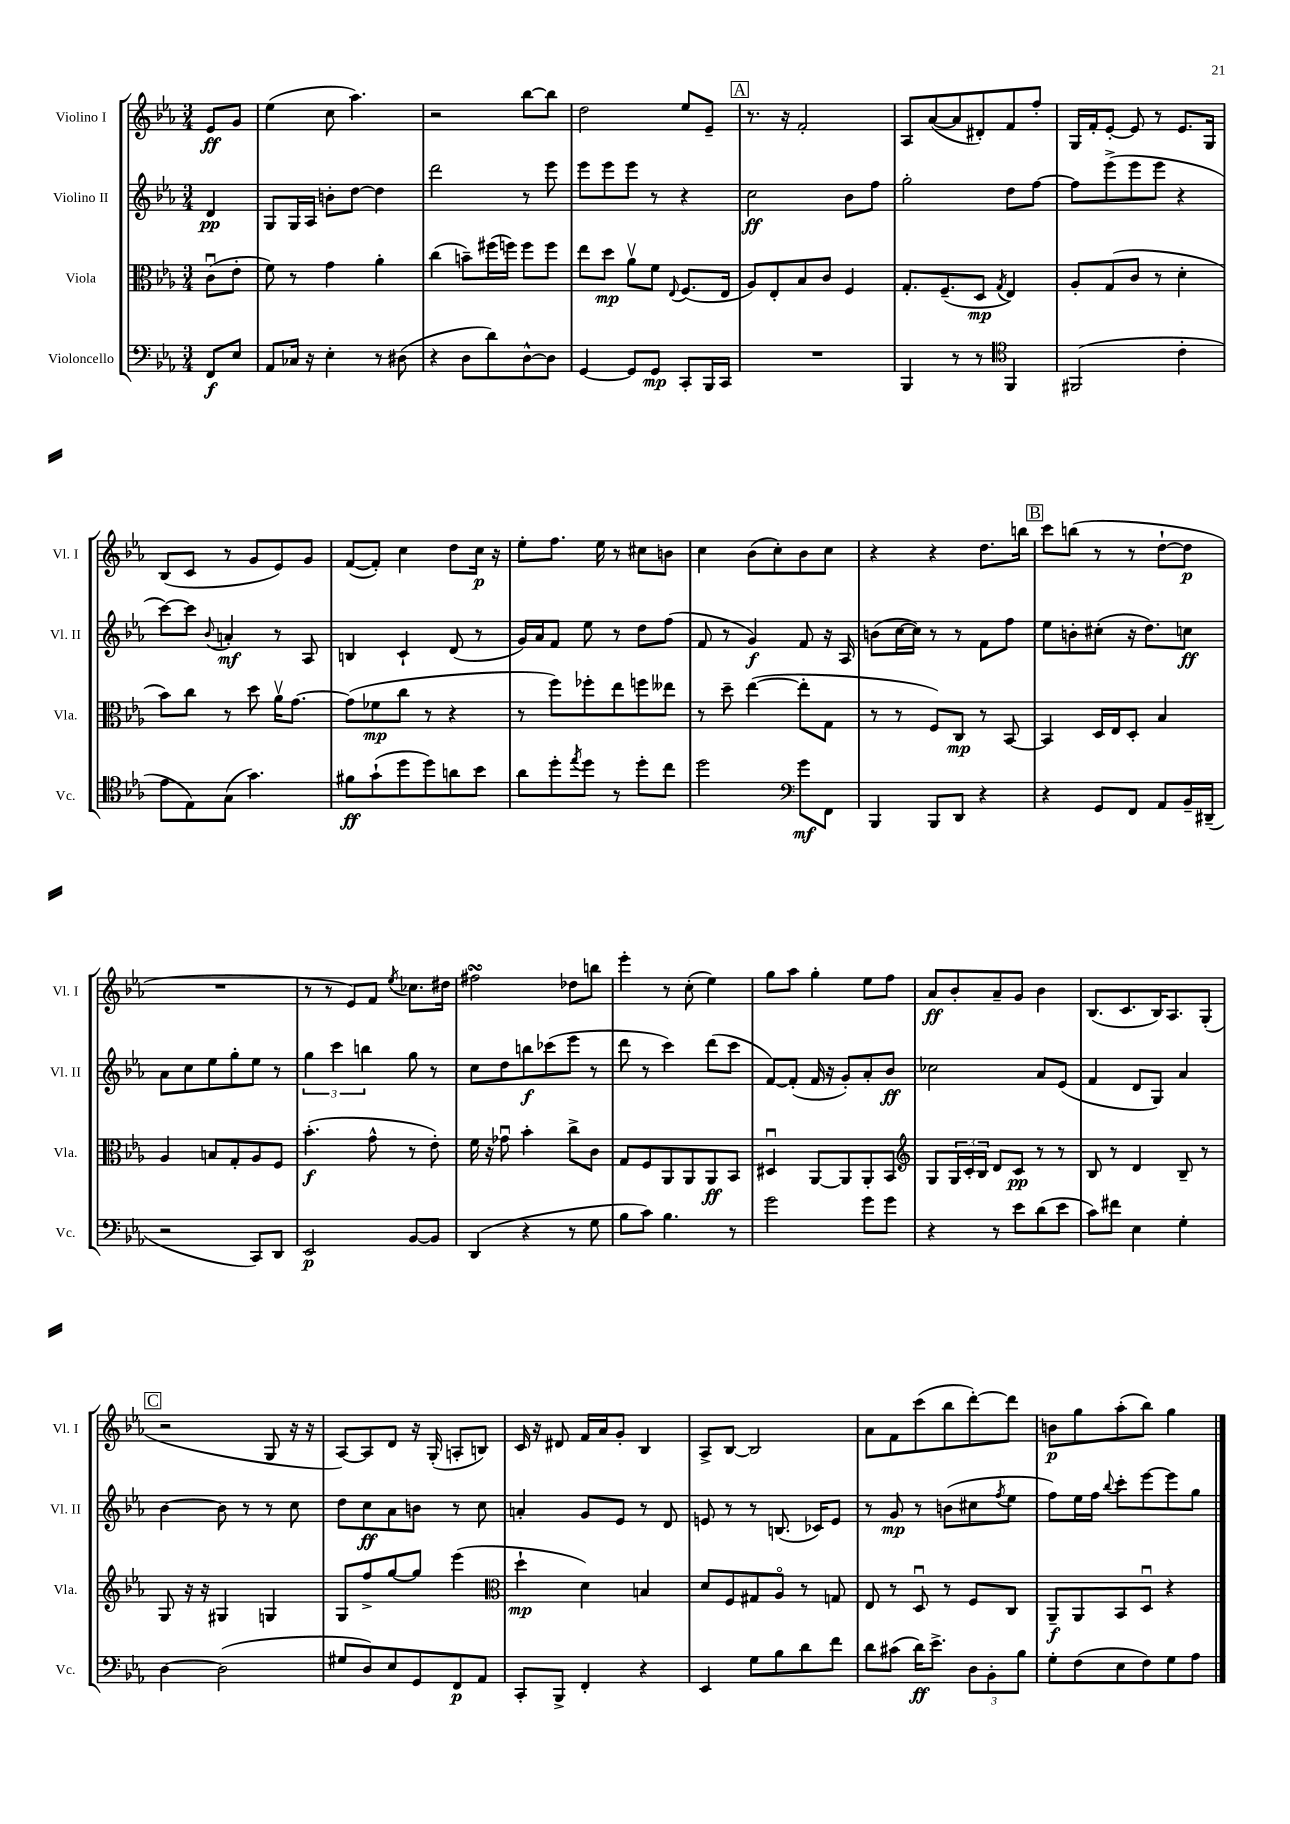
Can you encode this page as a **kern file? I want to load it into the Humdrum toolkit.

**kern	**kern	**kern	**kern
*staff4	*staff3	*staff2	*staff1
*clefF4	*clefC3	*clefG2	*clefG2
*k[b-e-a-]	*k[b-e-a-]	*k[b-e-a-]	*k[b-e-a-]
*M3/4	*M3/4	*M3/4	*M3/4
8FF/L	(8cu\L	4d/	8e-/L
8E-/J	8e-'\J	.	8g/J
=	=	=	=
8AA-/L	8f\)	8G/L	(4ee-\
16C-/Jk	8r	16G/L	.
16r	.	16A-/JJ	.
4E-'\	4g\	8b'\L	8cc\
.	.	[8dd\J	4.aa-\)
8r	4a-'\	4dd\]	.
(8D#\	.	.	.
=	=	=	=
4r	(4cc\	2ddd\	2r
8D\L	8b~\L)	.	.
8d\)	(16ff#\L	.	.
.	16ff\JJ)	.	.
[8D^^\	8ff\L	8r	[8bb-\L
8D\]J	8ff\J	8eee-\	8bb-\]J
=	=	=	=
[4GG/	8ee-\L	8eee-\L	2dd\
.	8dd\J	8eee-\	.
8GG/]L	8a-v\L	8eee-\J	.
8GG/J	8f\J	8r	.
.	8qqE-/	.	.
8CC'/L	(8.F/L	4r	8ee-/L
16BBB-/L	.	.	8e-~/J
16CC/JJ	16E-/Jk	.	.
=	=	=	=
2.r	8A-/L)	2cc\	8.r
.	8E-'/	.	.
.	.	.	16r
.	8B-/	.	2f'/
.	8c/J	.	.
.	4F/	8b-\L	.
.	.	8ff\J	.
=	=	=	=
4BBB-/	8.G'/L	2gg'\	8A-/L
.	.	.	([8a-/
.	(8.F~/	.	.
8r	.	.	8a-/]
8r	8D/J	.	8d#'/)
*clefC4	*	*	*
.	8qG/	.	.
4FF/	4E-/)	8dd\L	8f/
.	.	[8ff\J	8ff'/J
=	=	=	=
(2FF#/	8A-'/L	8ff\]L	16G/LL
.	.	.	16f'/J
.	(8G/	(8eee-^\	[8e-'/J
.	8c/J	8eee-\	8e-/]
.	8r	8eee-\J	8r
4c'\	4d'\	4r	8.e-/L
.	.	.	16G/Jk
=	=	=	=
8e-\L	8b-\L)	[8ccc\L)	(8B-/L
8E-\)	8cc\J	8ccc\]J	8c/J
.	.	8qqb-/	.
(8G\J	8r	4a'/	8r
4.g\)	8dd\	.	8g/L
.	16a-v\LK	8r	8e-/)
.	[8.g\J	.	.
.	.	8A-/	8g/J
=	=	=	=
8f#\L	(8g\]L	4B/	([8f/L
(8g`\	8f-\	.	8f'/]J)
8dd\	8cc\J	4c`/	4cc\
8dd\)	8r	.	.
8a\	4r	(8d/	8dd\L
8b-\J	.	8r	16cc\Jk
.	.	.	16r
=	=	=	=
8a-\L	8r	16g/LL)	8ee-'\L
.	.	16a-/J	.
8dd'\	8ff\L)	8f/J	8.ff\J
8qee-/	.	.	.
8dd\J	8ff-'\	8ee-\	.
.	.	.	16ee-\
8r	8ee-\	8r	8r
8dd'\L	8ff\	8dd\L	8cc#\L
8cc\J	8ee--\J	(8ff\J	8b\J
=	=	=	=
2dd\	8r	8f/	4cc\
.	8dd~\	8r	.
.	([4ee-\	4g/)	(8b-\L
.	.	.	8cc'\)
*clefF4	*	*	*
8g\L	8ee-'\]L	8f/	8b-\
8FF\J	8G\J	16r	8cc\J
.	.	16A-/	.
=	=	=	=
4BBB-/	8r	(8b\L	4r
.	8r	[16cc\L	.
.	.	16cc\]JJ)	.
8BBB-/L	8F/L)	8r	4r
8DD/J	8C/J	8r	.
4r	8r	8f\L	8.dd\L
.	[8BB-/	8ff\J	.
.	.	.	16bb\Jk
=	=	=	=
4r	4BB-/]	8ee-\L	8ccc\L
.	.	8b'\	(8bb\J
8GG/L	16D/LL	(8cc#'\J	8r
.	16E-/J	.	.
8FF/J	8D'/J	16r	8r
.	.	8.dd\L)	.
8AA-/L	4B-/	.	[8dd`\L
16BB-~/L	.	8cc\J	8dd\]J
(16DD#~/JJ	.	.	.
=	=	=	=
2r	4A-/	8a-\L	2.r
.	.	8cc\	.
.	8B/L	8ee-\	.
.	8G'/	8gg'\	.
8CC/L)	8A-/	8ee-\J	.
8DD/J	8F/J	8r	.
=	=	=	=
2EE-/	(4.b-'\	6gg\	8r
.	.	.	8r
.	.	6ccc\	.
.	.	.	8e-/L)
.	.	6bb\	.
.	8g^^\	.	8f/J
.	.	.	8qee-/
[8BB-/L	8r	8gg\	8.cc-\L
8BB-/]J	8e-'\)	8r	.
.	.	.	16dd#\Jk
=	=	=	=
(4DD/	16f\	8cc\L	2ff#\
.	16r	.	.
.	8g-u\	8dd\	.
4r	4b-'\	8bb\	.
.	.	(8ccc-\	.
8r	8cc^\L	8eee-\J	8dd-\L
8G\	8c\J	8r	8bb\J
=	=	=	=
8B-\L	8G/L	8ddd\	4eee-'\
8c\J)	8F/	8r	.
4.B-\	8AA-/	4ccc\)	8r
.	8AA-/	.	(8cc'\
.	8AA-/	(8ddd\L	4ee-\)
8r	8BB-/J	8ccc\J	.
=	=	=	=
2g\	4D#u/	[8f/L)	8gg\L
.	.	(8f'/]J	8aa-\J
.	[8AA-/L	16f/	4gg'\
.	.	16r	.
.	8AA-/]	8g'/L)	.
8g\L	8AA-'/	8a-'/	8ee-\L
8g\J	8BB-/J	8b-/J	8ff\J
=	=	=	=
*	*clefG2	*	*
4r	8G/L	2cc-\	8a-/L
.	24G/L	.	8b-'/
.	24c'/	.	.
.	24B-/JJ	.	.
8r	8d/L	.	8a-~/
8e-\L	8c/J	.	8g/J
(8d\	8r	8a-/L	4b-\
8e-\J	8r	(8e-/J	.
=	=	=	=
8c\L)	8B-/	4f/	(8.B-/L
8f#\J	8r	.	.
.	.	.	8.c/
4E-\	4d/	8d/L	.
.	.	8G/J)	16B-/K)
.	.	.	8.A-/
4G'\	8B-~/	4a-/	.
.	8r	.	(8G'/J
=	=	=	=
[4D\	8G/	[4b-\	2r
.	16r	.	.
.	16r	.	.
(2D\]	4G#/	8b-\]	.
.	.	8r	.
.	4G/	8r	8G/
.	.	8cc\	16r
.	.	.	16r
=	=	=	=
8G#/L	8G/L	8dd\L	[8A-/L)
8D/)	8ff^/	8cc\	8A-/]
8E-/	[8gg/	8a-\	8d/J
8GG/	8gg/]J	8b\J	16r
.	.	.	(16G'/
8FF/	(4eee-\	8r	8A'/L
8AA-/J	.	8cc\	8B/J)
=	=	=	=
*	*clefC3	*	*
8CC'/L	4dd`\	4a'/	16c/
.	.	.	16r
8BBB-^/J	.	.	8d#/
4FF'/	4d\)	8g/L	16f/LL
.	.	.	16a-/J
.	.	8e-/J	8g'/J
4r	4B/	8r	4B-/
.	.	8d/	.
=	=	=	=
4EE-/	8d/L	8e/	8A-^/L
.	8F/	8r	[8B-/J
8G\L	8G#/	8r	2B-/]
8B-\	8A-o/J	(8.B/	.
8d\	8r	.	.
.	.	16c-/LK)	.
8f\J	8G/	8e/J	.
=	=	=	=
8d\L	8E-/	8r	8a-\L
(8c#\J	8r	8g/	8f\
16d\LK)	8Du/	8r	(8ccc\
8.e-^\J	.	.	.
.	8r	(8b\L	8bb-\
12D\L	8F/L	8cc#\	[8ddd'\)
12BB-'\	.	.	.
.	.	8qff/	.
.	8C/J	8ee-\J	8ddd\]J
12B-\J	.	.	.
=	=	=	=
8G'\L	8AA-~/L	8ff\L)	8b\L
(8F\	8AA-/	16ee-\L	8gg\
.	.	16ff\JJ	.
.	.	8qqbb-/	.
8E-\	8BB-/	8ccc'\L	(8aa-'\
8F\)	8Du/J	[8eee-\	8bb-\J)
8G\	4r	8eee-\]	4gg\
8A-\J	.	8gg\J	.
==	==	==	==
*-	*-	*-	*-
